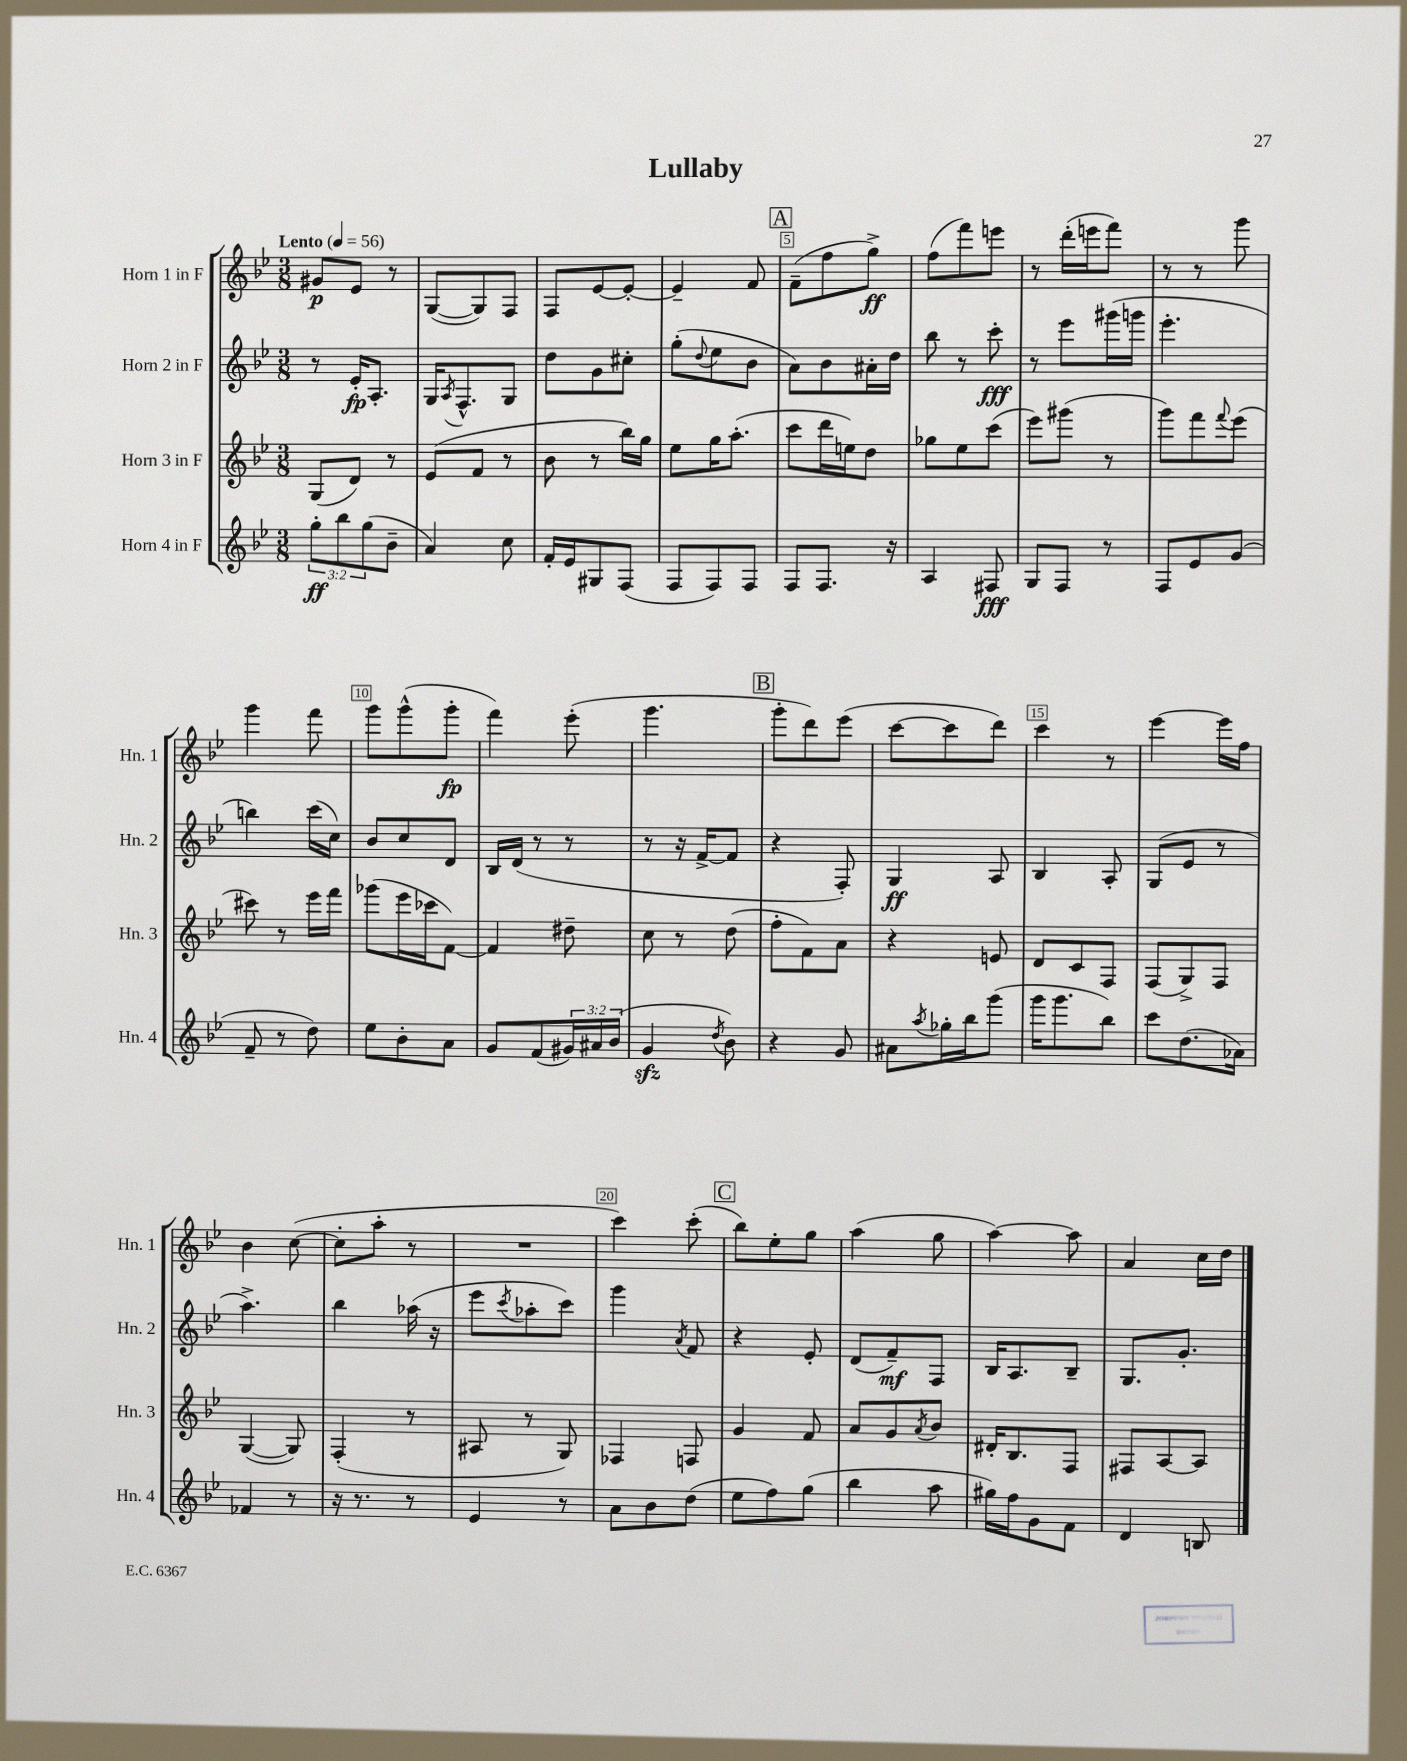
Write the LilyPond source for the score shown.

\header { title = "Lullaby" }
<<
\new StaffGroup <<
\new Staff = "s0" \with { instrumentName = "Horn 1 in F" shortInstrumentName = "Hn. 1" } {
    \clef treble \key bes \major \numericTimeSignature \time 3/8 \tempo "Lento" 4 = 56
    gis'8\p ees'8 r8 |
    g8~( g8) f8 |
    f8 ees'8~ ees'8~-. |
    ees'4-- f'8 |
    \mark \markup { \box "A" } f'8--( f''8 g''8->\ff) |
    f''8( f'''8) e'''8 |
    r8 d'''16-.( e'''16 f'''8) |
    r8 r8 g'''8 |
    g'''4 f'''8 |
    g'''8 g'''8-^( g'''8-.\fp |
    f'''4) ees'''8-.( |
    g'''4. |
    \mark \markup { \box "B" } g'''8-. d'''8) ees'''8( |
    c'''8~ c'''8 d'''8) |
    c'''4 r8 |
    ees'''4~ ees'''16 f''16 |
    bes'4 c''8~( |
    c''8-. a''8-. r8 |
    R4. |
    c'''4) c'''8-.( |
    \mark \markup { \box "C" } bes''8) ees''8-. g''8 |
    a''4( g''8 |
    a''4~) a''8 |
    a'4 c''16 d''16 \bar "|." |
}
\new Staff = "s1" \with { instrumentName = "Horn 2 in F" shortInstrumentName = "Hn. 2" } {
    \clef treble \key bes \major \numericTimeSignature \time 3/8
    r8 ees'16-.\fp a8.-. |
    g16 \acciaccatura { a8 } f8.-^ g8 |
    d''8 g'8 cis''8-. |
    g''8-.( \appoggiatura { d''8 } ees''8 bes'8 |
    \mark \markup { \box "A" } a'8) bes'8 ais'16-. d''16 |
    bes''8 r8 c'''8-.\fff |
    r8 ees'''8 gis'''16( g'''16 |
    ees'''4.-. |
    b''4) c'''16( c''16) |
    bes'8 c''8 d'8 |
    bes16 d'16( r8 r8 |
    r8 r16 f'16~-> f'8 |
    \mark \markup { \box "B" } r4 f8-.) |
    g4\ff a8 |
    bes4 a8-. |
    g8( ees'8 r8 |
    a''4.->) |
    bes''4 aes''16( r16 |
    ees'''8 \acciaccatura { c'''8 } aes''8-. c'''8) |
    g'''4 \acciaccatura { a'8 } f'8 |
    \mark \markup { \box "C" } r4 ees'8-. |
    d'8( f'8--\mf) f8 |
    bes16 a8. bes8-- |
    g8. g'8.-. \bar "|." |
}
\new Staff = "s2" \with { instrumentName = "Horn 3 in F" shortInstrumentName = "Hn. 3" } {
    \clef treble \key bes \major \numericTimeSignature \time 3/8
    g8( d'8) r8 |
    ees'8( f'8 r8 |
    bes'8 r8 bes''16) g''16 |
    ees''8 g''16 a''8.-.( |
    \mark \markup { \box "A" } c'''8 d'''16 e''16) d''8 |
    ges''8 ees''8 c'''8( |
    ees'''8) gis'''8( r8 |
    g'''8) f'''8 \appoggiatura { f'''8 } ees'''8( |
    cis'''8) r8 ees'''16 f'''16 |
    ges'''8( ees'''16 ces'''16 f'8~) |
    f'4 dis''8-- |
    c''8 r8 d''8( |
    \mark \markup { \box "B" } f''8-. f'8) a'8 |
    r4 e'8 |
    d'8 c'8 f8 |
    f8( g8->) f8 |
    g4~( g8) |
    f4-.( r8 |
    ais8 r8 g8) |
    fes4 f8 |
    \mark \markup { \box "C" } g'4 f'8 |
    a'8 g'8 \acciaccatura { a'8 } bes'8 |
    dis'16-. bes8. f8 |
    fis8 a8~ a8 \bar "|." |
}
\new Staff = "s3" \with { instrumentName = "Horn 4 in F" shortInstrumentName = "Hn. 4" } {
    \clef treble \key bes \major \numericTimeSignature \time 3/8 \override Staff.TupletNumber.text = #tuplet-number::calc-fraction-text
    \tuplet 3/2 { g''8-.\ff bes''8 g''8( } bes'8-- |
    a'4) c''8 |
    f'16-. ees'16 gis8 f8( |
    f8 f8) f8 |
    \mark \markup { \box "A" } f8 f8. r16 |
    a4 fis8\fff |
    g8 f8 r8 |
    f8 ees'8 g'8( |
    f'8-- r8 d''8) |
    ees''8 bes'8-. a'8 |
    g'8 f'8( \tuplet 3/2 { gis'16) ais'16 bes'16( } |
    g'4\sfz \acciaccatura { d''8 } bes'8) |
    \mark \markup { \box "B" } r4 g'8 |
    ais'8 \acciaccatura { a''8 } ges''16-. bes''16 g'''8( |
    g'''16 g'''8. bes''8) |
    c'''8 d''8.( aes'16) |
    fes'4 r8 |
    r16 r8. r8 |
    ees'4 r8 |
    a'8 bes'8 d''8( |
    \mark \markup { \box "C" } ees''8 f''8) g''8( |
    bes''4 a''8 |
    gis''16) f''16 g'8 f'8 |
    d'4 b8 \bar "|." |
}
>>
>>
\layout { \context { \Score \override BarNumber.break-visibility = ##(#f #t #t) barNumberVisibility = #(every-nth-bar-number-visible 5) \override BarNumber.stencil = #(make-stencil-boxer 0.1 0.3 ly:text-interface::print) } }
